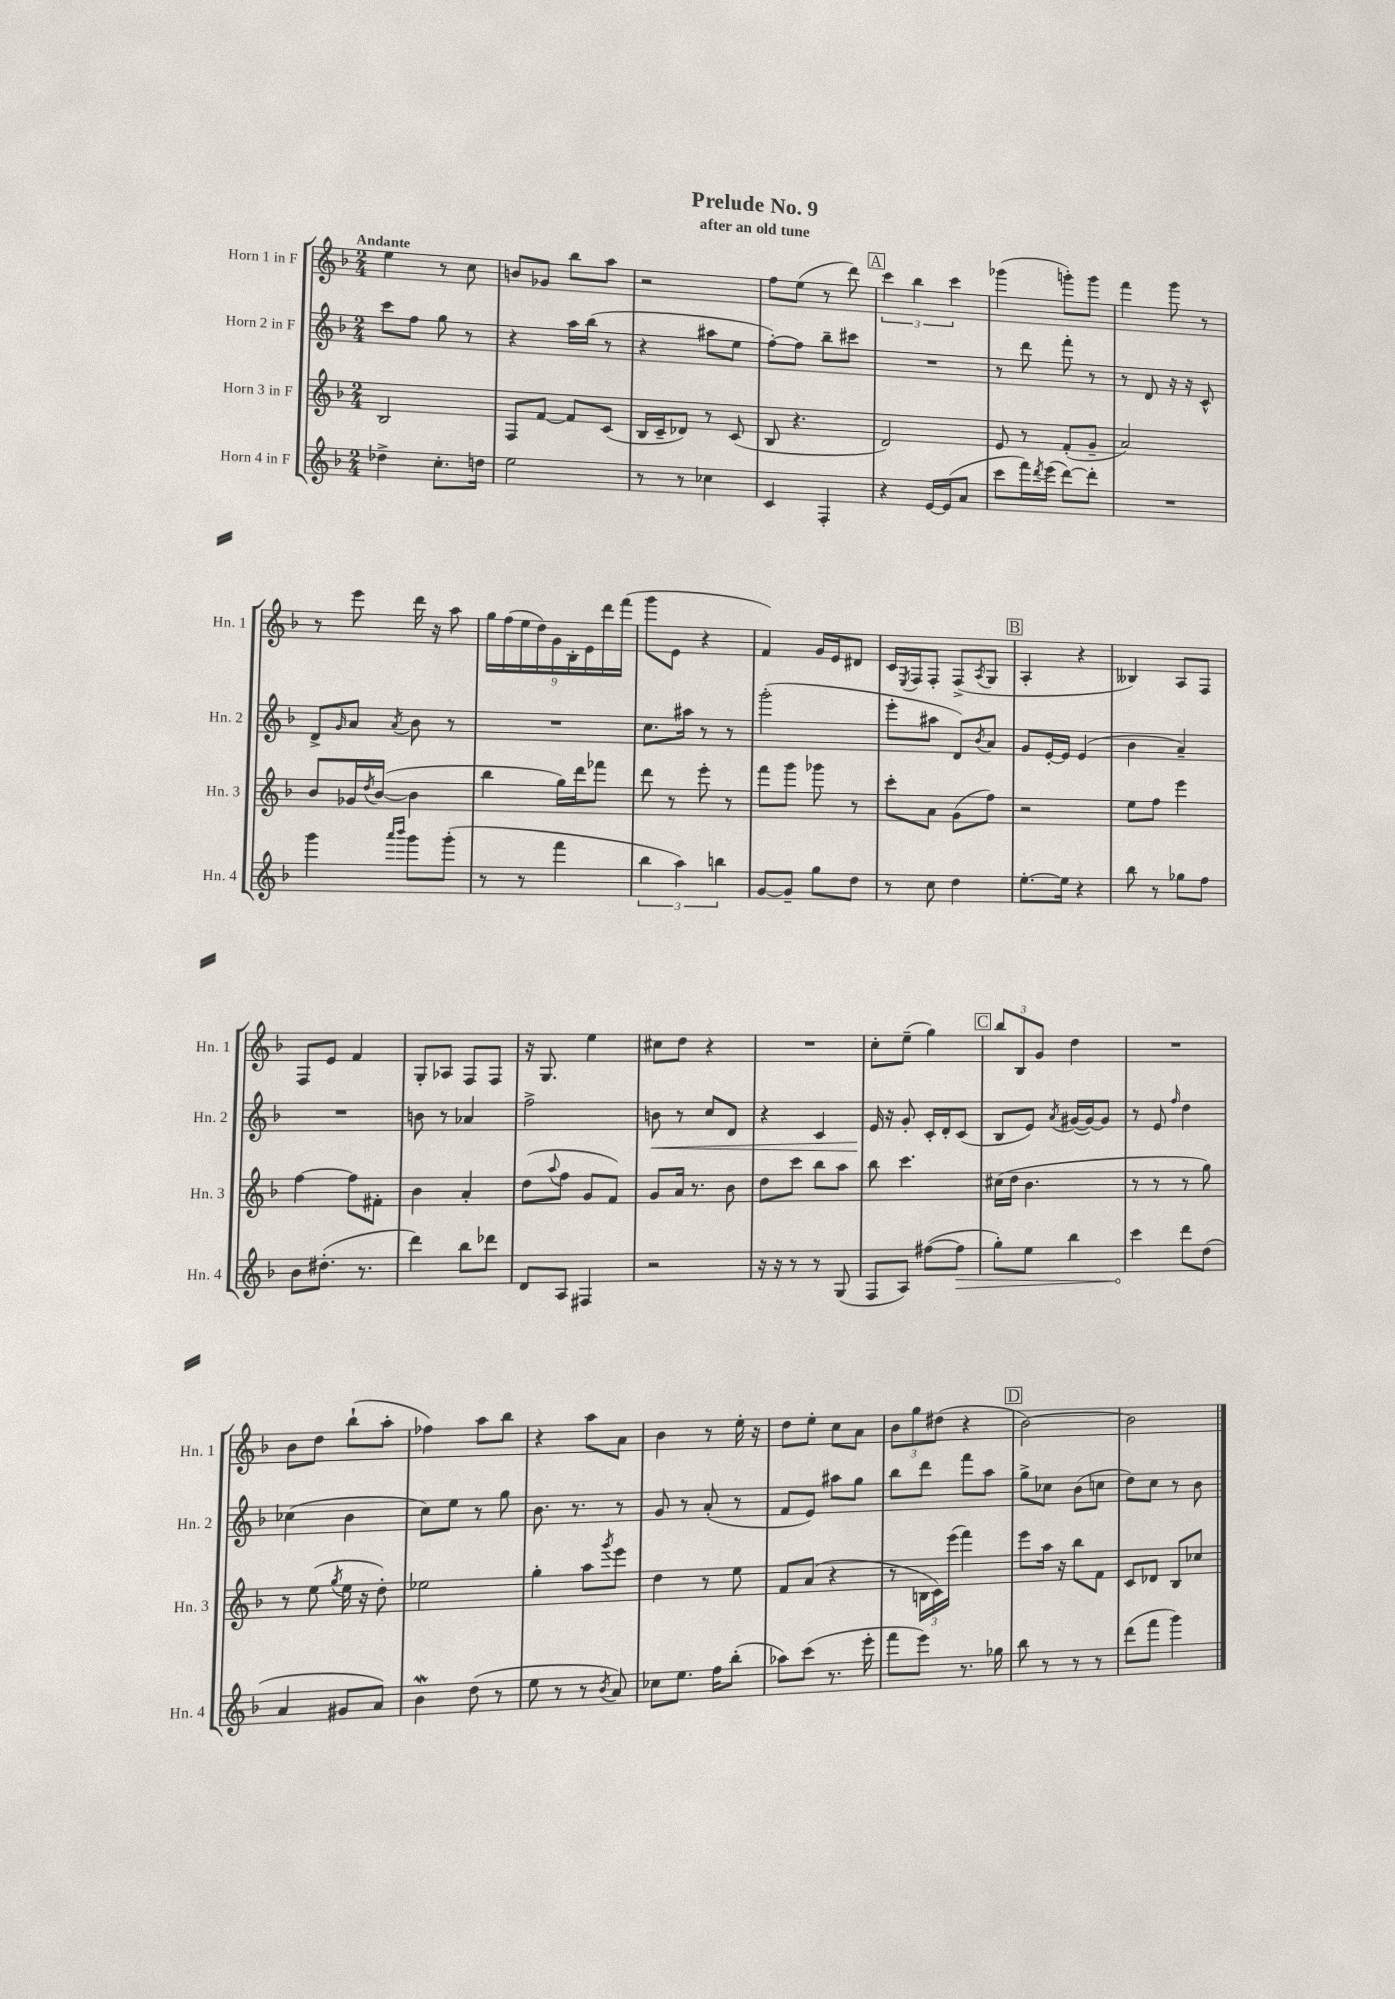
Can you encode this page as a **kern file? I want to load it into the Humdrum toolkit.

**kern	**dynam	**kern	**kern	**dynam	**kern
*part4	*part4	*part3	*part2	*part2	*part1
*staff4	*staff4	*staff3	*staff2	*staff2	*staff1
*I"Horn 4 in F	*	*I"Horn 3 in F	*I"Horn 2 in F	*	*I"Horn 1 in F
*I'Hn. 4	*	*I'Hn. 3	*I'Hn. 2	*	*I'Hn. 1
*clefG2	*	*clefG2	*clefG2	*	*clefG2
*k[b-]	*	*k[b-]	*k[b-]	*	*k[b-]
*M2/4	*	*M2/4	*M2/4	*	*M2/4
=1	=1	=1	=1	=1	=1
!	!	!	!	!	!LO:TX:a:B:t=Andante
4dd-X^\	.	2B-/	8ccc\L	.	4ee\
.	.	.	8ff\J	.	.
8.cc'\L	.	.	8gg\	.	8r
.	.	.	8r	.	8cc\
16ddn\Jk	.	.	.	.	.
=2	=2	=2	=2	=2	=2
2ee\	.	8F/L	4r	.	8bn/L
.	.	[8f/J	.	.	8g-X/J
.	.	8f/L]	16aa\LL	.	8bb-\L
.	.	.	(16bb-\JJ	.	.
.	.	(8c/J	8r	.	8aa\J
=3	=3	=3	=3	=3	=3
8r	.	16B-/LL	4r	.	2r
.	.	16c~/J	.	.	.
8r	.	8d-X/J)	.	.	.
4cc-X\	.	8r	8aa#X\L	.	.
.	.	(8c/	8ee\J	.	.
=4	=4	=4	=4	=4	=4
4c/	.	8B-/	[8ff'\L)	.	8ff\L
.	.	4.r	8ff\J]	.	(8ee\J
4F'/	.	.	8bb-~\L	.	8r
.	.	.	8ccc#X\J	.	8ddd\)
!!LO:REH:place=s1:t=A
=5	=5	=5	=5	=5	=5
4r	.	2d/)	2r	.	6ccc\
.	.	.	.	.	6bb-\
[16e/LL	.	.	.	.	.
(16e/J]	.	.	.	.	.
.	.	.	.	.	6ccc\
8a/J	.	.	.	.	.
=6	=6	=6	=6	=6	=6
8ccc\L	.	8e/	8r	.	(4ggg-X\
16fff\L)	.	8r	8ddd\	.	.
8qddd/	.	.	.	.	.
(16eee\JJ	.	.	.	.	.
[8ddd\L)	.	(8f'/L	8fff'\	.	8gggn'\L)
8ddd'\J]	.	8g~/J	8r	.	8ggg\J
=7	=7	=7	=7	=7	=7
2r	.	2a/)	8r	.	4fff\
.	.	.	8d/	.	.
.	.	.	16r	.	8ggg\
.	.	.	16r	.	.
.	.	.	8c^^/	.	8r
!!LO:LB:g=z
=8	=8	=8	=8	=8	=8
4ggg\	.	8b-/L	8d^/L	.	8r
.	.	.	16qqg/	.	.
.	.	16g-X/L	8a/J	.	8eee\
.	.	8qdd/	.	.	.
.	.	([16b-/JJ	.	.	.
16qqaaa/LL	.	.	.	.	.
16qqbbb-/JJ	.	.	8qa/	.	.
8ggg\L	.	4b-\]	8b-\	.	16ddd\
.	.	.	.	.	16r
(8ggg'\J	.	.	8r	.	8aa\
=9	=9	=9	=9	=9	=9
8r	.	4bb-\	2r	.	18gg\LL
.	.	.	.	.	(18ff\
.	.	.	.	.	18ee\
8r	.	.	.	.	.
.	.	.	.	.	18dd\)
.	.	.	.	.	18g\
4fff\	.	16gg\LL)	.	.	.
.	.	.	.	.	18B-'\
.	.	16ddd\J	.	.	.
.	.	.	.	.	18e\
.	.	8fff-X\J	.	.	.
.	.	.	.	.	18ddd\
.	.	.	.	.	(18fff\JJ
=10	=10	=10	=10	=10	=10
6bb-\	.	8ddd\	8.cc\L	.	8ggg\L
.	.	8r	.	.	8e\J
6aa\)	.	.	.	.	.
.	.	.	16aa#X\Jk	.	.
.	.	8eee'\	8r	.	4r
6bbn\	.	.	.	.	.
.	.	8r	8r	.	.
=11	=11	=11	=11	=11	=11
[8g/L	.	8fff\L	(2ggg'\	.	4f/)
8g~/J]	.	8ggg\J	.	.	.
8gg\L	.	8ggg-X\	.	.	16g/LL
.	.	.	.	.	16e/J
8dd\J	.	8r	.	.	8d#X/J
=12	=12	=12	=12	=12	=12
8r	.	8ccc'\L	8eee'\L	.	16c/LL
.	.	.	.	.	8qE/
.	.	.	.	.	16F/J
8cc\	.	8a\J	8aa#X\J	.	8F'/J
4dd\	.	(8g\L	8d/L)	.	(8F^/L
.	.	.	8qb-/	.	8qA/
.	.	8ff\J)	8a/J	.	8G/J
!!LO:REH:place=s1:t=B
=13	=13	=13	=13	=13	=13
[8.ee'\L	.	2r	8g/L	.	4A'/
.	.	.	[16e'/L	.	.
16ee\Jk]	.	.	16e/JJ]	.	.
4r	.	.	(4e/	.	4r
=14	=14	=14	=14	=14	=14
8bb-\	.	8ee\L	4b-\	.	4B--X/)
8r	.	8ff\J	.	.	.
8gg-X\L	.	4eee\	4a~/)	.	8A/L
8ff\J	.	.	.	.	8F/J
!!LO:LB:g=z
=15	=15	=15	=15	=15	=15
8b-\L	.	[4ff\	2r	.	8F/L
(8.dd#X'\J	.	.	.	.	8e/J
.	.	8ff\L]	.	.	4f/
8.r	.	.	.	.	.
.	.	8f#X'\J	.	.	.
=16	=16	=16	=16	=16	=16
4ddd\)	.	4b-\	8bn\	.	8G'/L
.	.	.	8r	.	8A-X/J
8bb-\L	.	4a'/	4a-X/	.	8F/L
8ddd-X\J	.	.	.	.	8F/J
=17	=17	=17	=17	=17	=17
8d/L	.	(8dd\L	2ff^\	.	16r
.	.	.	.	.	8.G/
.	.	8qqaa/	.	.	.
8A/J	.	8ff\J	.	.	.
4F#X/	.	8g/L	.	.	4ee\
.	.	8f/J)	.	.	.
=18	=18	=18	=18	=18	=18
!	!	!	!	!LO:HP:b	!
2r	.	8g/L	8bn\	<	8cc#X\L
.	.	16a/Jk	8r	.	8dd\J
.	.	8.r	.	.	.
.	.	.	8cc/L	.	4r
.	.	8b-\	8d/J	.	.
=19	=19	=19	=19	=19	=19
16r	.	8dd\L	4r	.	2r
16r	.	.	.	.	.
8r	.	8ccc\J	.	.	.
8r	.	8bb-\L	4c/	.	.
(8G/	.	8aa\J	.	.	.
=20	=20	=20	=20	=20	=20
8F/L	.	8bb-\	16e/	.	8cc'\L
.	.	.	16r	[	.
8A/J)	.	4.ccc\	8g'/	.	(8ee~\J
([8ff#X\L	.	.	16c'/LL	.	4gg\)
.	.	.	16d'/J	.	.
!	!LO:HP:b	!	!	!	!
8ff#\J]	>	.	(8c/J	.	.
!!LO:REH:place=s1:t=C
=21	=21	=21	=21	=21	=21
8gg'\L)	.	(16cc#X\LL	8B-/L	.	12bb-/L
.	.	16dd\JJ	.	.	.
.	.	.	.	.	12B-/
8ee\J	.	4.b-\	8e/J)	.	.
.	.	.	.	.	12g/J
.	.	.	8qa/	.	.
4bb-\	.	.	([16g#X/LL	.	4dd\
.	.	.	16g#/J_)	.	.
.	.	.	8g#/J]	.	.
=22	=22	=22	=22	=22	=22
4ccc\	.	8r	8r	.	2r
.	.	8r	8e/	.	.
.	.	.	16qqff/	.	.
8ddd\L	]	8r	4dd\	.	.
(8dd\J	.	8gg\)	.	.	.
!!LO:LB:g=z
=23	=23	=23	=23	=23	=23
4a/	.	8r	(4cc-X\	.	8b-\L
.	.	(8ee\	.	.	8dd\J
.	.	8qgg/	.	.	.
8g#X/L	.	16ee\	4b-\	.	(8bb-`\L
.	.	16r	.	.	.
8a/J)	.	8dd'\)	.	.	8aa'\J
=24	=24	=24	=24	=24	=24
4b-w\	.	2ee-X\	8cc\L)	.	4ff-X\)
.	.	.	8ee\J	.	.
(8dd\	.	.	8r	.	8aa\L
8r	.	.	8gg\	.	8bb-\J
=25	=25	=25	=25	=25	=25
8ee\	.	4gg'\	8.b-\	.	4r
8r	.	.	.	.	.
.	.	.	8.r	.	.
8r	.	8aa\L	.	.	8aa\L
8qb-/	.	8qggg/	.	.	.
8a/)	.	8eee\J	8r	.	8a\J
=26	=26	=26	=26	=26	=26
8cc-X\L	.	4dd\	8g/	.	4b-\
8.ee\J	.	.	8r	.	.
.	.	8r	(8a'/	.	8r
16ff\KL	.	.	.	.	.
(8bb-'\J	.	8ee\	8r	.	16ee'\
.	.	.	.	.	16r
=27	=27	=27	=27	=27	=27
8aa-X\L)	.	8f/L	8f/L	.	8dd\L
(8ccc\J	.	(8a/J	8e/J)	.	8ee'\J
8.r	.	4r	8aa#X\L	.	8cc\L
.	.	.	8gg\J	.	8a\J
16eee'\	.	.	.	.	.
=28	=28	=28	=28	=28	=28
8fff\L	.	8r	8bb-\L	.	12b-\L
.	.	.	.	.	12gg\
8eee\J)	.	24Bn\LL	8ddd\J	.	.
.	.	24c\)	.	.	(12dd#X\J
.	.	(24eee\JJ	.	.	.
8.r	.	4fff\)	8fff\L	.	4r
.	.	.	8aa\J	.	.
16gg-X\	.	.	.	.	.
!!LO:REH:place=s1:t=D
=29	=29	=29	=29	=29	=29
8bb-\	.	8eee\L	8gg^\L	.	[2b-\)
8r	.	16aa\Jk	8cc-X\J	.	.
.	.	16r	.	.	.
8r	.	8bb-\L	(8b-\L	.	.
8r	.	8f\J	8ccn\J	.	.
=30	=30	=30	=30	=30	=30
(8ddd\L	.	8c/L	8dd\L)	.	2b-\]
8fff\J	.	8d-X/J	8cc\J	.	.
4ggg\)	.	8B-/L	8r	.	.
.	.	8cc-X/J	8b-\	.	.
==	==	==	==	==	==
*-	*-	*-	*-	*-	*-
